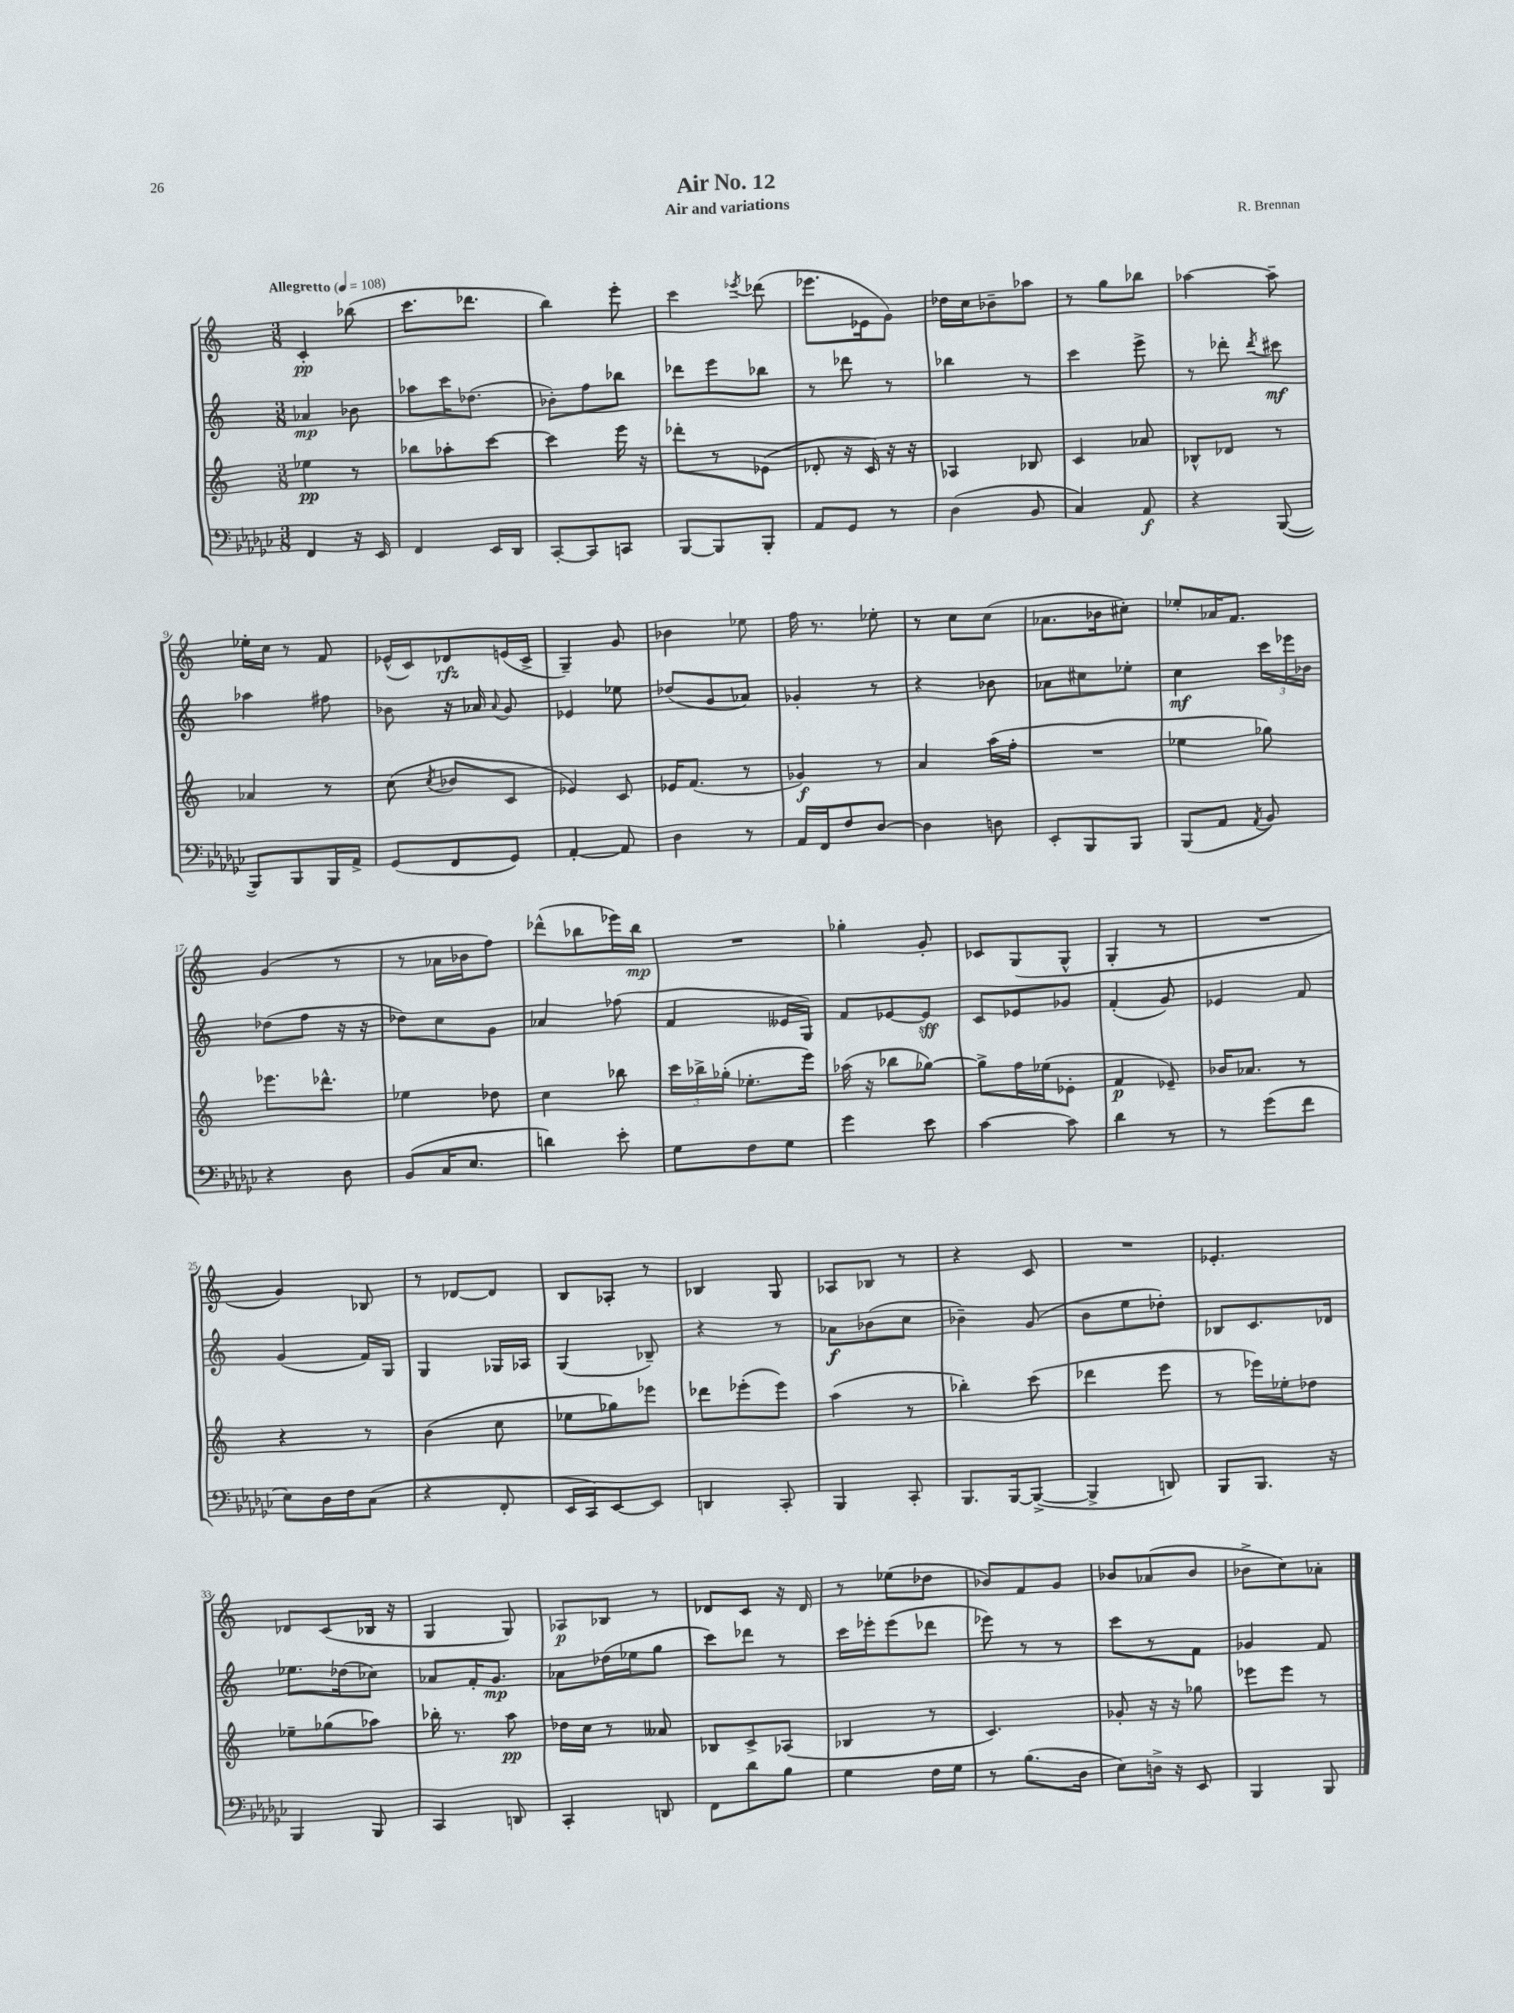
\header { title = "Air No. 12" composer = "R. Brennan" subtitle = "Air and variations" }
<<
\new StaffGroup <<
\new Staff = "s0" {
    \clef treble \key c \major \numericTimeSignature \time 3/8 \tempo "Allegretto" 4 = 108
    \autoBeamOff c'4-.\pp bes''8( |
    c'''8.[ des'''8.] |
    b''4) e'''8-. |
    c'''4 \acciaccatura { ees'''8 } des'''8( |
    ees'''8.[ ees'16 g'8]) |
    des''16[ c''16 bes'8-- aes''8] |
    r8 g''8[ bes''8] |
    aes''4~ aes''8-- |
    ees''16[-. c''16] r8 f'8 |
    ees'16[-^( c'16) des'8\rfz e'16( c'16]-> |
    g4--) g'8 |
    bes'4 ees''8 |
    f''16 r8. ees''8-. |
    r8 c''8[ c''8]( |
    aes'8.[ bes'16 cis''8]-.) |
    ees''8[-. aes'16 f'8.] |
    g'4( r8 |
    r8 aes'16[ bes'16 f''8]) |
    des'''8[-^( bes''8 ees'''16) bes''16]\mp |
    R4. |
    ges''4-. g'8-. |
    ces'8[ g8( g8]-^ |
    g4-. r8 |
    R4. |
    g'4) bes8 |
    r8 des'8[~ des'8] |
    b8[ aes8]-. r8 |
    bes4 g8 |
    aes8[ bes8] r8 |
    r4 c'8 |
    R4. |
    ees'4.-. |
    des'8[ c'8( bes16] r16 |
    g4 g8) |
    aes8[\p bes8] r8 |
    des'8[ c'8] r16 des'16 |
    r8 ees''8[( des''8] |
    bes'8[) f'8 g'8] |
    bes'8[ aes'8( bes'8] |
    bes'8[-> c''8) aes'8]-. \bar "|." |
}
\new Staff = "s1" {
    \clef treble \key c \major \numericTimeSignature \time 3/8
    \autoBeamOff aes'4\mp bes'8 |
    aes''8[ c'''16 des''8.]( |
    bes'8[-.) f''8 bes''8] |
    des'''8[ e'''8 bes''8] |
    r8 des'''8 r8 |
    bes''4 r8 |
    c'''4 e'''8-> |
    r8 des'''8-. \acciaccatura { des'''8 } cis'''8\mf |
    aes''4 fis''8 |
    bes'8 r16 aes'16 \appoggiatura { aes'8 } g'8 |
    ees'4 ees''8 |
    des''8[( g'8 aes'8]) |
    ges'4-. r8 |
    r4 bes'8 |
    aes'8[ cis''8 ees''8]-. |
    c''4\mf \tuplet 3/2 { c'''16[ ees'''16 bes'16] } |
    des''8[( f''8] r16 r16 |
    des''8[) c''8 g'8] |
    aes'4 fes''8( |
    f'4 eeses'16[ g16]) |
    f'8[ ees'8~ ees'8]\sff |
    c'8[ ees'8 ges'8] |
    f'4-.( g'8) |
    ees'4 f'8 |
    g'4( f'16[) g16] |
    g4 ges16[ aes16] |
    g4( bes8--) |
    r4 r8 |
    aes'8[\f bes'8( c''8] |
    bes'4--) g'8( |
    b'8[ e''8 des''8]-.) |
    bes8[ c'8. des'16] |
    ees''8.[ des''16( ces''8]) |
    aes'8[ f'16-. g'8.]\mp |
    aes'8[ des''16( ees''16 g''8] |
    c'''8[) des'''8] r8 |
    c'''16[ ees'''16-. ees'''8( des'''8] |
    ees'''8) r8 r8 |
    c'''8[ r8 f'8] |
    ges'4 f'8 \bar "|." |
}
\new Staff = "s2" {
    \clef treble \key c \major \numericTimeSignature \time 3/8
    \autoBeamOff ees''4\pp r8 |
    bes''8[ aes''8-. c'''8]~ |
    c'''4 e'''16 r16 |
    des'''8[-. r8 ees'8]( |
    des'8-. r16 c'16) r16 r16 |
    aes4 bes8 |
    c'4 aes'8 |
    bes8[-^ des'8] r8 |
    aes'4 r8 |
    c''8( \acciaccatura { c''8 } bes'8[ c'8] |
    ees'4) c'8 |
    ees'16[ f'8.]( r8 |
    ges'4\f) r8 |
    a'4 a''16[( f''16]-. |
    R4. |
    ees''4 ges''8) |
    ees'''8.[ des'''8.]-^ |
    ees''4 des''8 |
    c''4 bes''8 |
    \tuplet 3/2 { c'''16[ bes''16-> ges''16]-.( } ees''8.[-. e'''16]) |
    aes''16( r16 bes''8[ ges''8]~) |
    ges''8[-> f''16 ees''16( ees'8]-. |
    f'4\p ees'8--) |
    bes'16[ aes'8.] r8 |
    r4 r8 |
    b'4( c''8 |
    ees''8[ ges''8) ees'''8] |
    des'''8[ ees'''8-.( ees'''8]) |
    a''4( r8 |
    bes''4-.) c'''8( |
    des'''4 e'''8 |
    r8 ees'''16[) ees''16-. des''8] |
    ees''8[-- ges''8( aes''8]) |
    bes''16-. r8. a''8\pp |
    des''16[ c''16] r8 aeses'8 |
    bes8[ c'8-> aes8]( |
    bes4 r8 |
    c'4.) |
    ges'8-. r16 r16 ges''8 |
    ees'''8[ ees'''8] r8 \bar "|." |
}
\new Staff = "s3" {
    \clef bass \key ges \major \numericTimeSignature \time 3/8
    \autoBeamOff f,4 r16 ees,16 |
    f,4 ees,16[ des,16] |
    ces,8[~-. ces,8 c,8] |
    bes,,8[~ bes,,8 bes,,8]-. |
    aes,8[ ges,8] r8 |
    des4( bes,8 |
    ces4) aes,8\f |
    r4 bes,,8~( |
    bes,,8[) bes,,8 bes,,16 aes,16]-> |
    ges,8[( f,8 ges,8]) |
    aes,4~-. aes,8 |
    des4 r8 |
    aes,16[ f,16 f8 des8]~ |
    des4 d8 |
    ees,8[-. bes,,8 bes,,8] |
    bes,,8[( aes,8] \acciaccatura { aes,8 } bes,8) |
    r4 des8 |
    bes,8[( ces16 ees8.] |
    d'4) ees'8-. |
    ges8[ f8 ges8] |
    ges'4 ees'8 |
    ces'4~ ces'8 |
    des'4 r8 |
    r8 ges'8[( f'8] |
    ees8[) des16 f16 ces8]( |
    r4 f,8-. |
    ees,16[ ces,16) ees,8~ ees,8] |
    d,4 ces,8-. |
    bes,,4 ces,8-. |
    bes,,8.[ bes,,16~ bes,,8]~->( |
    bes,,4-> d,8) |
    bes,,8[ bes,,8.] r16 |
    bes,,4 bes,,8 |
    ces,4 d,8 |
    ces,4-. d,8 |
    f,8[ des'8 bes8] |
    ges4 f16[ ges16] |
    r8 bes8.[( des16] |
    ees8[) d16]-> r16 ees,8 |
    bes,,4 bes,,8 \bar "|." |
}
>>
>>
